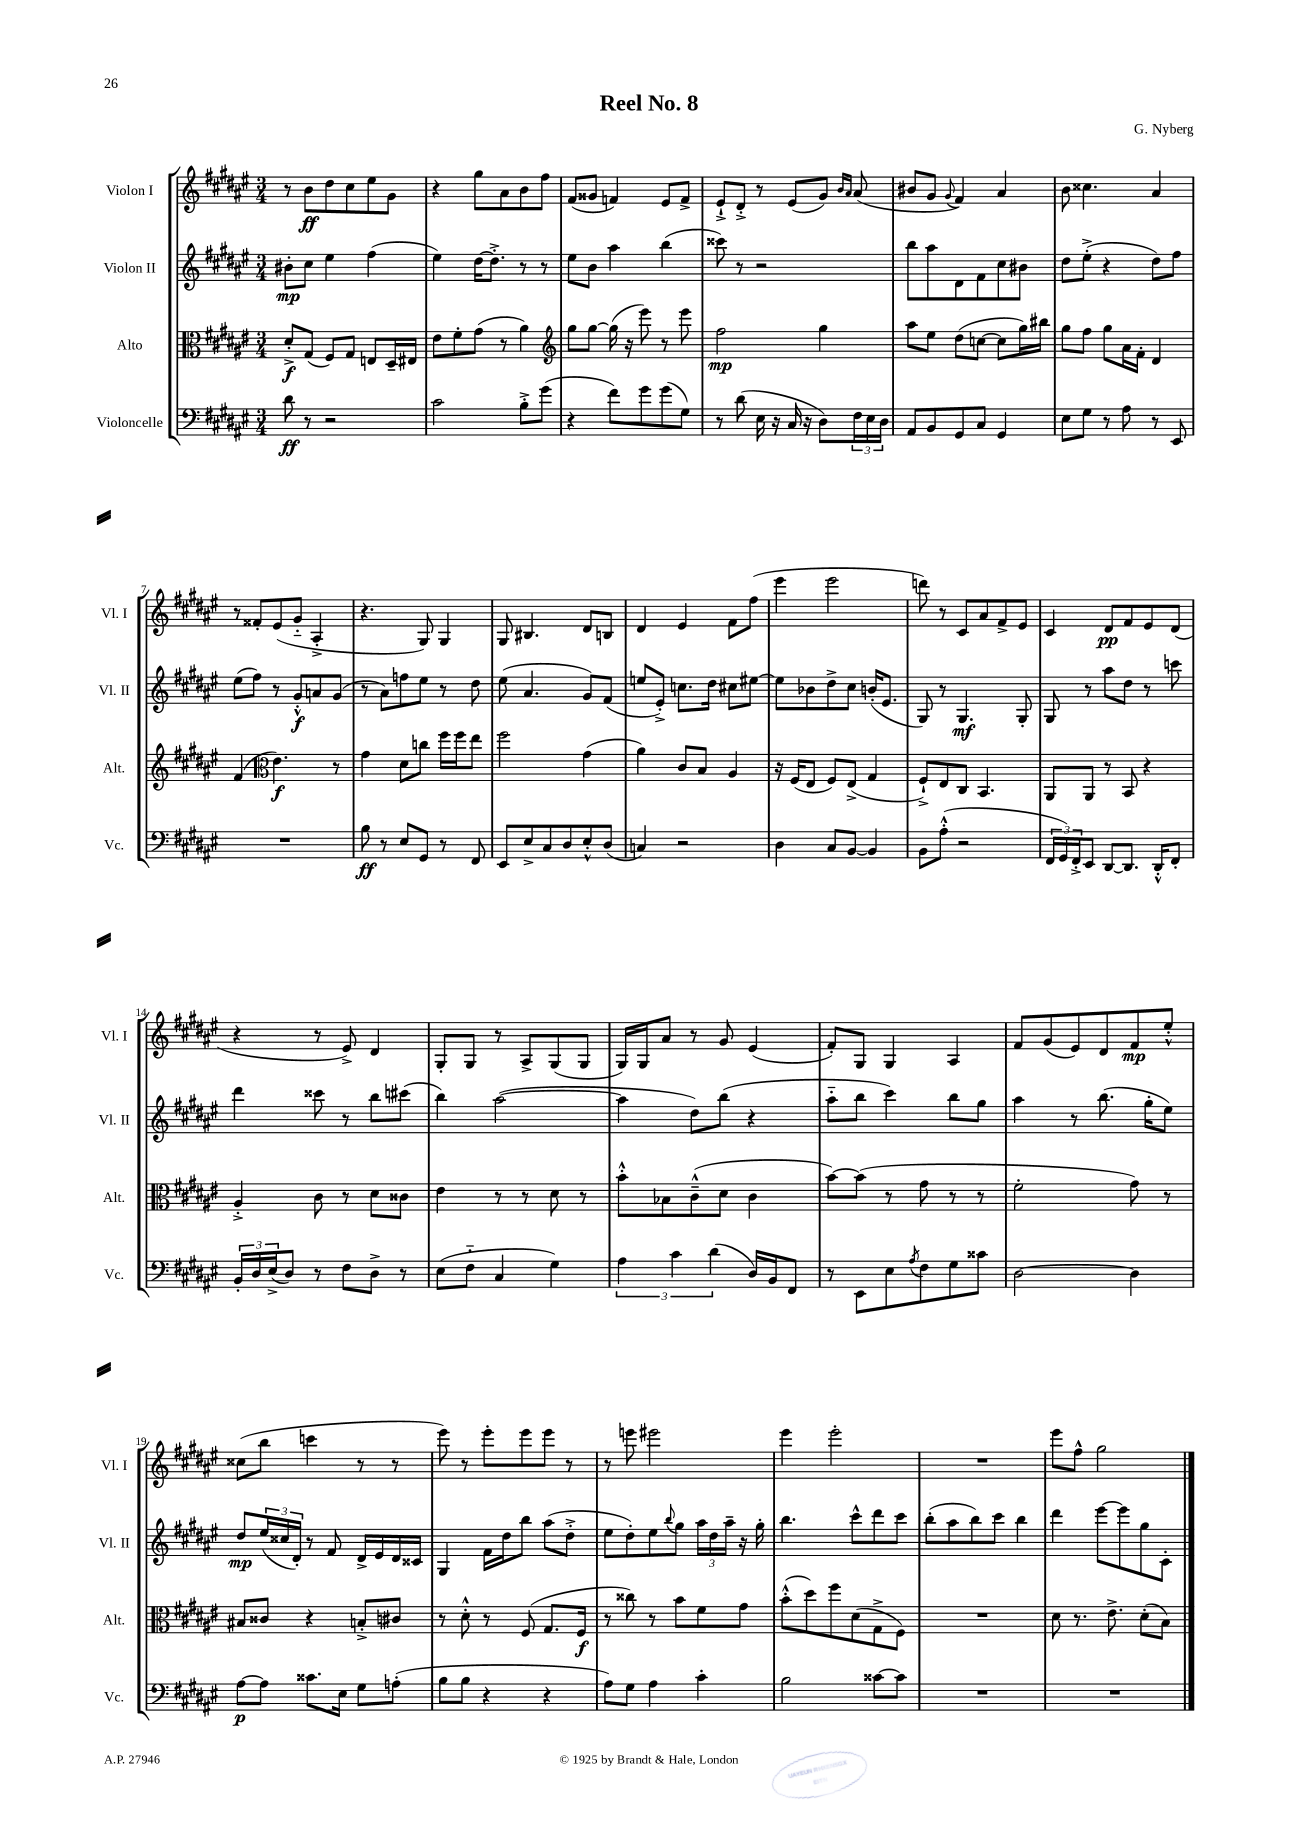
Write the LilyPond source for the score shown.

\header { title = "Reel No. 8" composer = "G. Nyberg" }
<<
\new StaffGroup <<
\new Staff = "s0" \with { instrumentName = "Violon I" shortInstrumentName = "Vl. I" } {
    \clef treble \key fis \major \numericTimeSignature \time 3/4
    r8 b'8\ff dis''8 cis''8 eis''8 gis'8 |
    r4 gis''8 ais'8 b'8 fis''8 |
    fis'8( gisis'8 f'4) eis'8 f'8-> |
    eis'8-!-> dis'8-.-> r8 eis'8( gis'8) \grace { b'16 ais'16 } ais'8( |
    bis'8 gis'8 \appoggiatura { gis'8 } fis'4) ais'4 |
    b'8 cisis''4. ais'4 |
    r8 fisis'8-. eis'8( gis'8-_ ais4-.-> |
    r4. gis8) gis4 |
    gis8 bis4. dis'8 b8 |
    dis'4 eis'4 fis'8 fis''8( |
    eis'''4 eis'''2 |
    d'''8) r8 cis'8 ais'8 fis'8-> eis'8 |
    cis'4 dis'8\pp fis'8 eis'8 dis'8( |
    r4 r8 eis'8->) dis'4 |
    gis8-. gis8 r8 ais8-> gis8( gis8 |
    gis16) gis16 ais'8 r8 gis'8 eis'4( |
    fis'8-.) gis8 gis4 ais4 |
    fis'8 gis'8( eis'8) dis'8 fis'8\mp eis''8-.-^ |
    cisis''8( b''8 c'''4 r8 r8 |
    eis'''8) r8 eis'''8-. eis'''8 eis'''8 r8 |
    r8 e'''8 eis'''2 |
    eis'''4 eis'''2-. |
    R2. |
    eis'''8 fis''8-^ gis''2 \bar "|." |
}
\new Staff = "s1" \with { instrumentName = "Violon II" shortInstrumentName = "Vl. II" } {
    \clef treble \key fis \major \numericTimeSignature \time 3/4
    bis'8-.\mp cis''8 eis''4 fis''4( |
    eis''4) dis''16~ dis''8.-.-> r8 r8 |
    eis''8 b'8 ais''4 b''4( |
    cisis'''8) r8 r2 |
    b''8 ais''8 dis'8 fis'8 cis''8 bis'8 |
    dis''8 eis''8-.->( r4 dis''8) fis''8 |
    eis''8( fis''8) r8 gis'8-.-^\f a'8 gis'8( |
    r8 ais'8) f''8 eis''8 r8 dis''8 |
    eis''8( ais'4. gis'8) fis'8( |
    e''8 eis'8-.->) c''8. dis''16 cis''8 eis''8~ |
    eis''8 bes'8 dis''8-> cis''8 b'16-.( eis'8. |
    gis8) r8 gis4.\mf gis8-. |
    gis8 r8 ais''8 dis''8 r8 c'''8 |
    dis'''4 cisis'''8 r8 b''8 cis'''8( |
    b''4) ais''2~( |
    ais''4 dis''8) b''8( r4 |
    ais''8-_ b''8 cis'''4) b''8 gis''8 |
    ais''4 r8 b''8.( gis''16-. eis''8) |
    dis''8\mp \tuplet 3/2 { eis''16( cisis''16 dis'16-.) } r8 fis'8 dis'16-> eis'16 dis'16 cisis'16 |
    gis4 fis'16 dis''16 b''8 ais''8( dis''8-.-> |
    eis''8 dis''8-.) eis''8 \appoggiatura { b''8 } gis''8 \tuplet 3/2 { ais''16 dis''16 ais''16-- } r16 gis''16-. |
    b''4. cis'''8-^ dis'''8 cis'''8 |
    b''8-.( ais''8 b''8) cis'''8 b''4 |
    dis'''4 eis'''8~ eis'''8 gis''8 cis'8-. \bar "|." |
}
\new Staff = "s2" \with { instrumentName = "Alto" shortInstrumentName = "Alt." } {
    \clef alto \key fis \major \numericTimeSignature \time 3/4
    dis'8-.->\f gis8( fis8) gis8 e8 dis16-- eis16 |
    eis'8 fis'8-. gis'8( r8 ais'4) |
    \clef treble gis''8 gis''8~ gis''16( r16 eis'''8) r8 eis'''8 |
    fis''2\mp gis''4 |
    ais''8 eis''8 dis''8( c''8~ c''8 gis''16) bis''16 |
    gis''8 fis''8 gis''8 ais'16 fis'16-. dis'4 |
    fis'4( \clef alto eis'4.\f) r8 |
    gis'4 dis'8 c''8 fis''16 fis''16 eis''8 |
    fis''2 gis'4( |
    ais'4) cis'8 b8 ais4 |
    r16 fis16( eis8 fis8) eis8->( gis4 |
    fis8-!->) eis8 cis8 b,4. |
    ais,8 ais,8 r8 b,8 r4 |
    ais4-.-> cis'8 r8 dis'8 cisis'8 |
    eis'4 r8 r8 dis'8 r8 |
    b'8-.-^ bes8 cis'8---^( dis'8 cis'4 |
    b'8~) b'8( r8 gis'8 r8 r8 |
    fis'2-. gis'8) r8 |
    bis8 cisis'8 r4 b8-.-> cis'8 |
    r8 dis'8-.-^ r8 fis8( gis8. fis16\f |
    r8 cisis''8) r8 b'8 fis'8 gis'8 |
    b'8-.-^( dis''8) fis''8 dis'8( gis8-> fis8) |
    R2. |
    dis'8 r8. eis'8.-> dis'8-.( b8) \bar "|." |
}
\new Staff = "s3" \with { instrumentName = "Violoncelle" shortInstrumentName = "Vc." } {
    \clef bass \key fis \major \numericTimeSignature \time 3/4
    dis'8\ff r8 r2 |
    cis'2 b8-.-> gis'8( |
    r4 fis'8) gis'8 gis'8( gis8) |
    r8 dis'8( eis16 r16 cis16 r16 dis8) \tuplet 3/2 { fis16 eis16 dis16 } |
    ais,8 b,8 gis,8 cis8 gis,4 |
    eis8 gis8 r8 ais8 r8 eis,8 |
    R2. |
    b8\ff r8 eis8 gis,8 r8 fis,8 |
    eis,8 eis8-> cis8 dis8 eis8-.-^ dis8( |
    c4) r2 |
    dis4 cis8 b,8~ b,4 |
    b,8 ais8-.-^( r2 |
    \tuplet 3/2 { fis,16 gis,16) fis,16-.-> } eis,8 dis,8~ dis,8. dis,16-.-^ fis,8-. |
    \tuplet 3/2 { b,16-. dis16 eis16->( } dis8) r8 fis8 dis8-> r8 |
    eis8( fis8-_ cis4 gis4) |
    \tuplet 3/2 { ais4 cis'4 dis'4( } dis16) b,16 fis,8 |
    r8 eis,8 eis8 \acciaccatura { ais8 } fis8 gis8 cisis'8 |
    dis2~ dis4 |
    ais8~\p ais8 cisis'8. eis16 gis8 a8-.( |
    b8 b8 r4 r4 |
    ais8) gis8 ais4 cis'4-. |
    b2 cisis'8~ cisis'8 |
    R2. |
    R2. \bar "|." |
}
>>
>>
